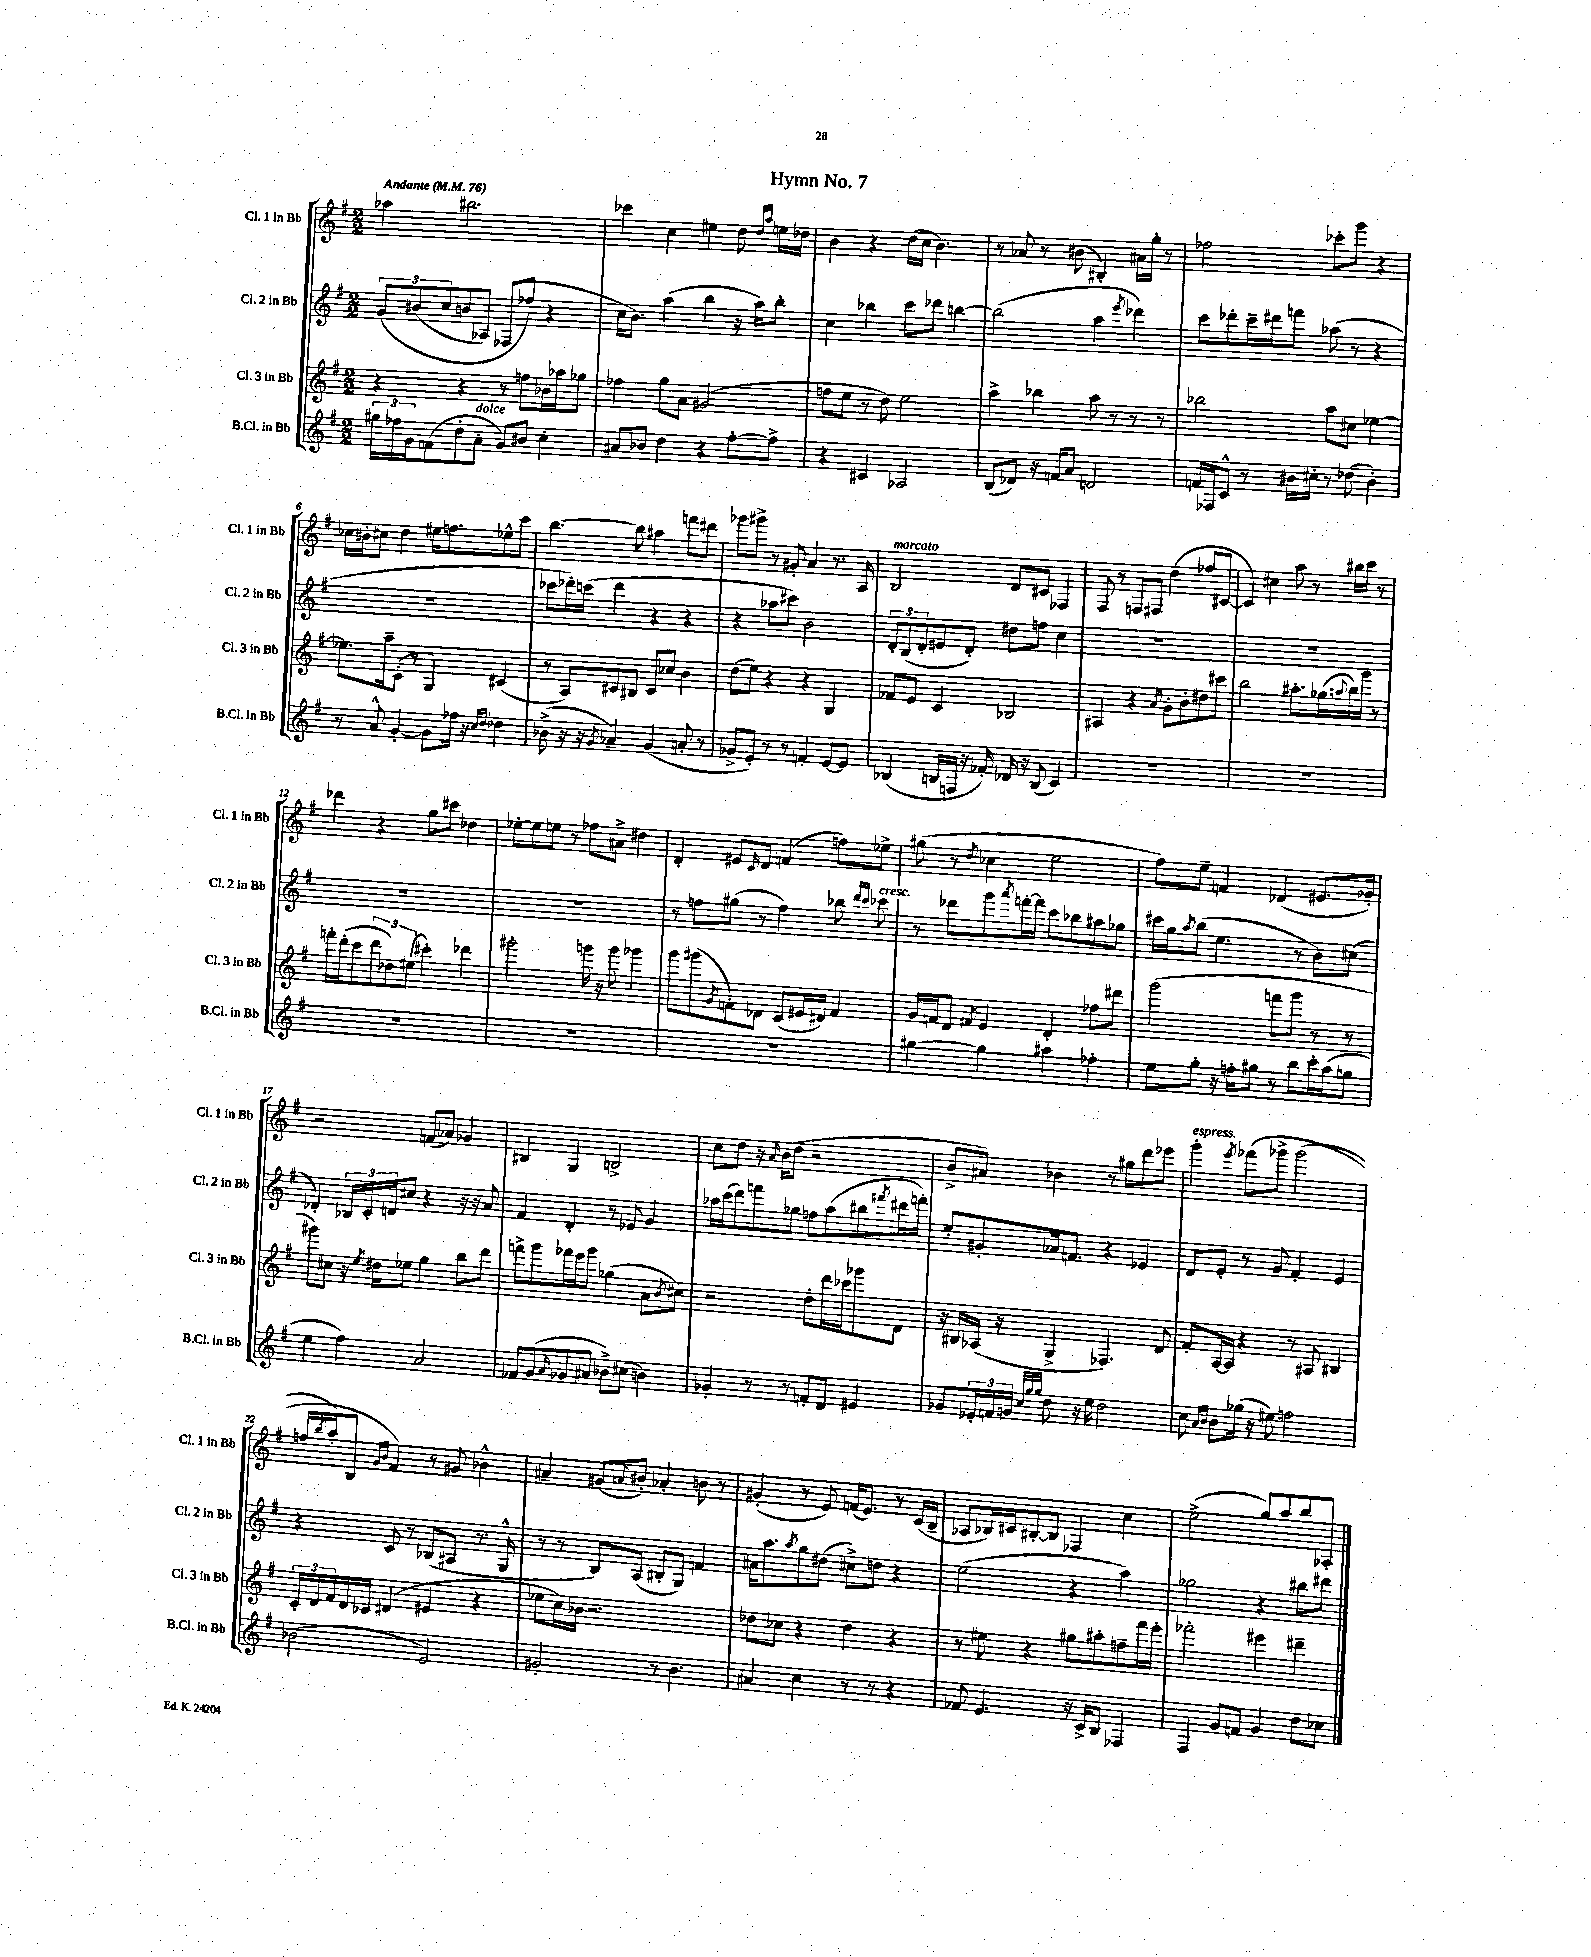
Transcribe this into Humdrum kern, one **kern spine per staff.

**kern	**kern	**kern	**kern
*staff4	*staff3	*staff2	*staff1
*clefG2	*clefG2	*clefG2	*clefG2
*k[f#]	*k[f#]	*k[f#]	*k[f#]
*M2/2	*M2/2	*M2/2	*M2/2
*MM76	*MM76	*MM76	*MM76
24gg#	4r	&(12g	4aa-
24ff-	.	.	.
24g	.	(12b#	.
(8f	.	.	.
.	.	12cc	.
8dd'	4r	8b	2.bb#
8a'	.	8A-)	.
8g)	8r	(8F-	.
8b#	8ff	8ff-&)	.
4cc'	16b-	4r	.
.	16aa-	.	.
.	8gg-	.	.
=	=	=	=
8a#	4ff-	16cc	4ccc-
.	.	8.b)	.
8b-	.	.	.
4dd	8gg	(4aa	4cc
.	8a	.	.
4r	(2g#	4bb	4ee#
[8ff#'	.	16r	8dd
.	.	16aa)	.
.	.	.	16qqdd
.	.	.	16qqaa
8ff#^]	.	8bb'	16ee
.	.	.	16dd-
=	=	=	=
4r	8ff	4cc	4b
.	8ee	.	.
4c#	8r	4bb-	4r
.	8dd)	.	.
2A-	2ee	8ccc	(16dd
.	.	.	16cc
.	.	8ddd-	4.b)
.	.	[4bb	.
=	=	=	=
(8B	4aa^	(2bb]	8r
8d-)	.	.	8a-
16r	4bb-	.	8r
16f	.	.	.
8a	.	.	(8b#
2d	8aa	4aa	4B#')
.	8r	.	.
.	.	8qeee	.
.	8r	4ddd-)	16a#
.	.	.	16gg'
.	8r	.	8r
=	=	=	=
16f	2bb-	8ccc	2ff-
16F-	.	.	.
8c^^	.	8ddd-'	.
8r	.	16ccc~	.
.	.	16ddd#	.
16b#	.	8fff	.
16cc#'	.	.	.
8r	8aa	(8aa-	8ccc-'
(8dd-	8cc#	8r	8ggg
4b#')	[4ee-	4r	4r
=	=	=	=
8r	8.ee-]	1r	16cc-
.	.	.	16b#'
8a^^	.	.	8cc#
.	16aa~	.	.
[4g'	(8c'	.	4dd
.	8r	.	.
8g]	4G)	.	16ee#
.	.	.	8.ff
16ff-	.	.	.
16r	.	.	.
16qqcc	.	.	.
16qqdd	.	.	.
4dd-	(4c#	.	8ee-^^
.	.	.	8ccc
=	=	=	=
(8b-^	8r	8ccc-	[4.bb
16r	8A)	16ddd-')	.
16r	.	(16ccc	.
8qg	.	.	.
4a-~)	8c#	4ddd-	.
.	8B#	.	8bb]
(4g	8c#	4r	4aa#
.	8cc-	.	.
8a'	4b	4r	8fff
8r	.	.	8ddd#
=	=	=	=
8g-^	(8dd	4r	8ggg-
8e')	8ee)	.	8ggg#^
8r	4r	8aa-	8r
8r	.	8ccc#)	8g#'
4f'	4r	2b	4a
[8e	4G	.	8.r
8e]	.	.	.
.	.	.	16A
=	=	=	=
(4B-	8f-	12d'	2B
.	.	(12B	.
.	8e	.	.
.	.	12d'	.
16B	4c	8e#	.
16F	.	.	.
16r	.	8d')	.
16f-')	.	.	.
16d-	2B-	8dd#	8d
16r	.	.	.
(8B	.	8ff	8c#
4c)	.	4cc	4F-
=	=	=	=
1r	4A#	1r	8F#
.	.	.	8r
.	4r	.	8F
.	.	.	8F#
.	8qa	.	.
.	8g'	.	(4dd
.	8b'	.	.
.	8dd#	.	8ff-
.	8ccc#	.	[8c#
=	=	=	=
1r	2bb	1r	4c#])
.	.	.	4cc#
.	8.aa#'	.	8aa
.	.	.	8r
.	(16gg-	.	.
.	8qqaa	.	.
.	16bb)	.	16bb#
.	16ggg	.	16ccc
.	8r	.	8r
=	=	=	=
1r	16fff'	1r	4ddd-
.	(16ddd'	.	.
.	8ccc	.	.
.	12ddd	.	4r
.	12dd-)	.	.
.	(12ee#	.	.
.	4ccc#')	.	8gg
.	.	.	8ccc#
.	4ddd-	.	4dd-
=	=	=	=
1r	2ggg#'	1r	[8ee-'
.	.	.	8ee-]
.	.	.	8ee
.	.	.	8r
.	16ggg	.	8ff-
.	16r	.	.
.	8ggg	.	8a#^
.	4ggg-	.	4dd#
=	=	=	=
1r	8ggg	8r	4d'
.	(8ggg#	8ff	.
.	8qg	.	.
.	8f')	(8gg#	8e#
.	.	.	16qqc
.	8d-	8r	8d
.	(8c	4ff)	(4f
.	16e#	.	.
.	16d#)	.	.
.	4f	8bb-	8ff)
.	.	16qqddd	.
.	.	16qqccc	.
.	.	8ccc-	8ee-^
=	=	=	=
[4gg#	16g	8r	(8gg#
.	16f	.	.
.	8d	8ddd-	8r
.	8qf#	.	8qdd
4gg#]	4e	8ggg	4cc-
.	.	8qaaa	.
.	.	[16fff'	.
.	.	16fff]	.
4aa#	4d'	8ccc	2ee
.	.	8bb-	.
4ff-'	8ff-	8aa#	.
.	8ddd#	8gg-	.
=	=	=	=
8ee	(2ggg	16ccc#	8ff#)
.	.	16gg	.
.	.	8qaa	.
8gg'	.	(8bb	8ee~
16r	.	4.ee	4f
16ff'	.	.	.
8gg#	.	.	.
8r	8fff	.	(4d-
8bb	8ggg	8r	.
16ccc'	8r	8b)	8.e#
(16aa	.	.	.
8gg	8r	(8cc#	.
.	.	.	16g-')
=	=	=	=
4ee	8ggg#)	4d-')	2r
.	8cc#	.	.
4ff#)	16r	24B-	.
.	.	24c'	.
.	8qee	.	.
.	16dd#	.	.
.	.	24d	.
.	8ee-	8cc#	.
2a	4gg	4r	(8f
.	.	.	8a-)
.	8bb	16r	4g-
.	.	16r	.
.	8ddd	8a	.
=	=	=	=
8f-	8fff^	4f#	4B#
(8g	8ggg	.	.
16qqa	.	.	.
8g-	16fff-	4d'	4G
.	16eee	.	.
8a#	8ggg	.	.
8b-^)	(4gg-	8r	2B^
(8cc#	.	8e-	.
4b)	8a	4g	.
.	8qb	.	.
.	8cc#)	.	.
=	=	=	=
4g-'	2r	16aa-	8cc
.	.	(16ccc	.
.	.	8ddd)	8dd
8r	.	8fff	16r
.	.	.	16qqa
.	.	.	(16b
8r	.	8gg-	8dd
8f'	8dd'	8ff	2r
8d	16ddd	(8aa-	.
.	16ccc-	.	.
4e#	8ggg-	8bb#	.
.	.	8qfff#	.
.	8d	16ddd#	.
.	.	16fff')	.
=	=	=	=
8g-	16r	8ee'	8b^
.	16B#	.	.
24e-'	(16A-	8g#'	8a#)
24f	.	.	.
.	16r	.	.
24g	.	.	.
32qqcc	.	.	.
32qqgg	.	.	.
32qqgg	.	.	.
8dd	4G^	16a-	4b-
.	.	8.f	.
16r	.	.	.
16ee	.	.	.
2dd	4.F-)	4r	8r
.	.	.	8gg#
.	.	4e-	8ddd
.	8d	.	8eee-
=	=	=	=
8cc	8f#'	8d	4ggg'
16qqa	.	.	.
16qqb	.	.	.
8b	[16A	8e'	.
.	16A]	.	.
.	.	.	8qeee
(16gg-	4r	8r	&(8fff-
16r	.	.	.
8ee#)	.	8g	8ggg-^
2ff	8r	4f#'	(2ggg-
.	8A#	.	.
.	4B#	4e	.
=	=	=	=
(2b-	24c'	4r	16ff
.	24d	.	.
.	.	.	8qbb
.	.	.	16aa')
.	24f#	.	.
.	16d	.	8B
.	16c-	.	.
.	.	.	16qqg
.	.	.	16qqb
.	(4d#	8c	4f#&)
.	.	8r	.
2e)	4e#	(8B-	8r
.	.	8A#	8g#
.	4r	8.r	4b-^^
.	.	16G^^	.
=	=	=	=
2g#'	8ee-	8r	4a#~
.	16cc)	8r	.
.	16b-	.	.
.	2.r	8B)	(8g#
.	.	.	8qqa
.	.	(8A	8b#')
8r	.	8B#'	4a-'
4.b	.	8G)	.
.	.	4f	8b
.	.	.	8r
=	=	=	=
4a#	8dd-	16a#	(4g#'
.	.	8.aa	.
.	8cc-	.	.
.	.	8qaa	.
4cc	4r	8gg	8r
.	.	(8dd#	8e)
8r	4dd-	8cc#^)	(16f
.	.	.	8.e)
8r	.	8dd	.
4r	4r	4r	8r
.	.	.	(16c
.	.	.	16B~
=	=	=	=
8f-	8r	(2ee	8A-
4.e	8ee#	.	16B-)
.	.	.	16c#
.	4r	.	[8B#'
.	.	.	8B#]
16r	8gg#	4r	4F-
16c^	.	.	.
8B	8aa#'	.	.
4F-	8ff~	4aa)	4cc
.	16fff#	.	.
.	16eee'	.	.
=	=	=	=
4F#	2fff-'	2gg-	(2ee^
8g	.	.	.
8f	.	.	.
4g	4eee#	4r	8gg)
.	.	.	8aa
8dd	4ddd#~	8bb#	8bb
8cc-	.	8ddd#	8A-'
==	==	==	==
*-	*-	*-	*-
